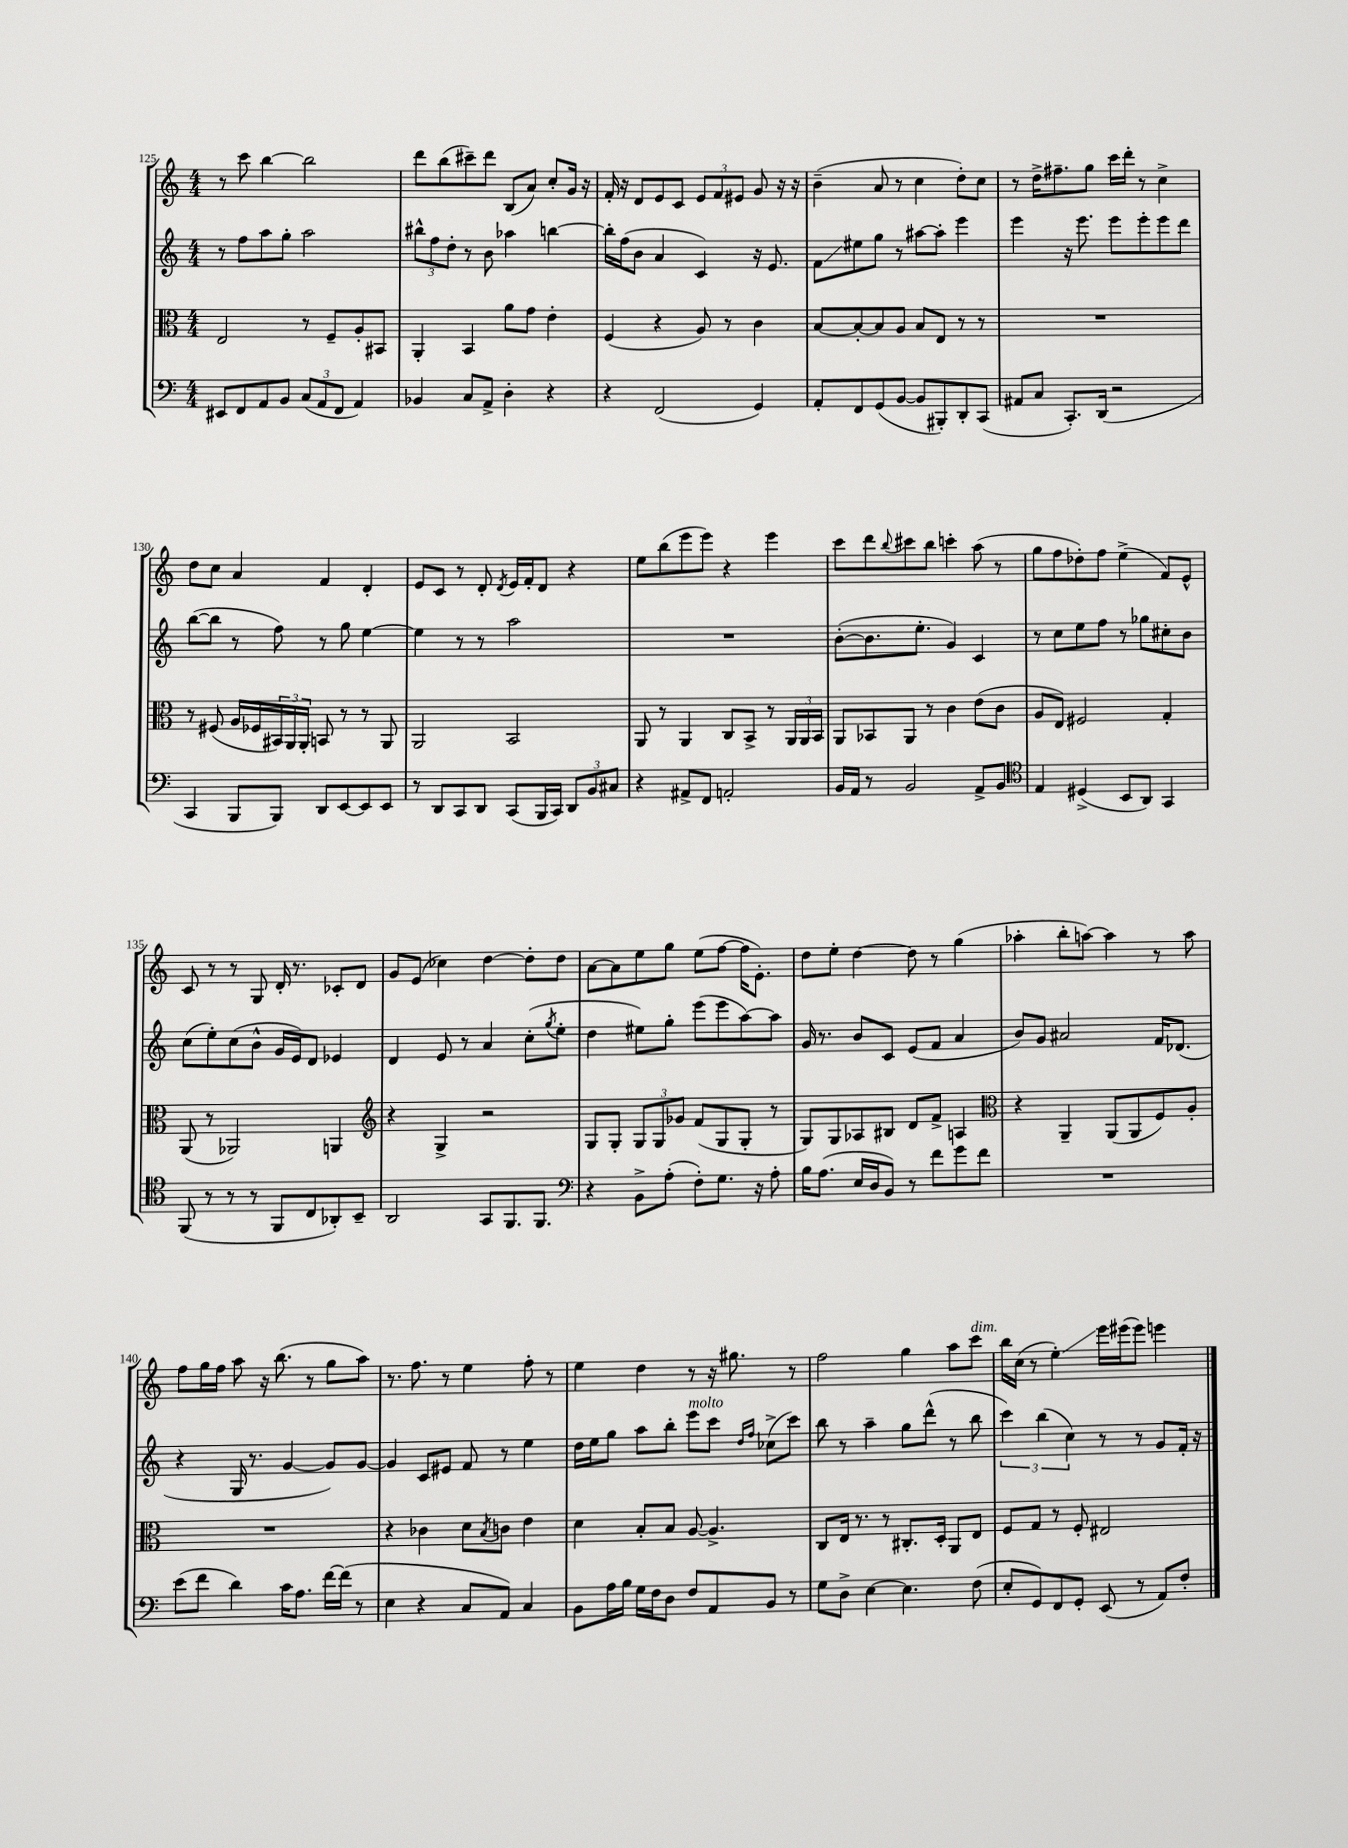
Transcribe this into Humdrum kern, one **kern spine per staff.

**kern	**kern	**kern	**kern
*staff4	*staff3	*staff2	*staff1
*clefF4	*clefC3	*clefG2	*clefG2
*k[]	*k[]	*k[]	*k[]
*M4/4	*M4/4	*M4/4	*M4/4
8EE#/L	2E/	8r	8r
8FF/	.	8ff\L	8ccc\
8AA/	.	8aa\	[4bb\
8BB/J	.	8gg'\J	.
(12C/L	8r	2aa\	2bb\]
12AA/	.	.	.
.	8F~/L	.	.
12FF/J	.	.	.
4AA/)	8A'/	.	.
.	8BB#/J	.	.
=	=	=	=
4BB-/	4AA'/	12bb#^^\L	8ddd\L
.	.	12ff\	.
.	.	.	(8bb\
.	.	12dd'\J	.
8C/L	4BB/	8r	8ccc#~\)
8AA^/J	.	8b\	8ddd\J
4D'\	8a\L	4aa-\	(8B/L
.	8g\J	.	8a/J)
4r	4e'\	[4bb\	8cc'/L
.	.	.	16g/Jk
.	.	.	16r
=	=	=	=
4r	(4F/	16bb'\]LL	16f'/
.	.	(16ff\J	16r
.	.	8b\J	8d/L
(2FF/	4r	4a/	8e/
.	.	.	8c/J
.	8A/)	4c/)	12e/L
.	.	.	12f/
.	8r	.	.
.	.	.	12e#/J
4GG/)	4c\	16r	8g/
.	.	8.e/	.
.	.	.	16r
.	.	.	16r
=	=	=	=
8AA'/L	[8B/L	8f\L	(4b~\
8FF/	8B'/_	8ee#\	.
(8GG/	8B/]	8gg\J	8a/
[8BB/J	8A/J	8r	8r
8BB/]L	8B/L	[8aa#\L	4cc\
8BBB#'/)	8E/J	8aa#'\]J	.
8DD'/	8r	4eee\	8dd'\L)
(8CC/J	8r	.	8cc\J
=	=	=	=
8AA#/L	1r	4eee\	8r
8C/J	.	.	16dd^\LK
.	.	.	8.ff#~\
8.CC'/L)	.	16r	.
.	.	8.eee\	.
.	.	.	8gg\J
(16DD/Jk	.	.	.
2r	.	8eee\L	16ccc\LL
.	.	.	16ddd'\JJ
.	.	8eee'\	8r
.	.	8eee\	4cc^\
.	.	8ddd\J	.
=	=	=	=
4CC/	8r	([8bb\L	8dd\L
.	(8F#/	8bb\]J	8cc\J
8BBB/L	16A/LL	8r	4a/
.	16F-/	.	.
8BBB/J)	24BB#/)	8ff\)	.
.	24AA/	.	.
.	24AA'/JJ	.	.
8DD/L	8BB/	8r	4f/
[8EE/	8r	8gg\	.
8EE/]	8r	[4ee\	4d'/
8EE/J	8AA/	.	.
=	=	=	=
8r	2AA/	4ee\]	8e/L
8DD/L	.	.	8c/J
8CC/	.	8r	8r
8DD/J	.	8r	8d'/
.	.	.	8qd/
(8CC/L	2BB/	2aa\	16e/LL
.	.	.	16f'/J
16BBB/L	.	.	8d/J
16CC/JJ)	.	.	.
12DD/L	.	.	4r
12BB/	.	.	.
12C#/J	.	.	.
=	=	=	=
4r	8AA/	1r	8ee\L
.	8r	.	(8bb\
8AA#^/L	4AA/	.	8eee\
8FF/J	.	.	8eee\J)
2AA'/	8C/L	.	4r
.	8BB^/J	.	.
.	8r	.	4eee\
.	24AA/LL	.	.
.	24AA/	.	.
.	24BB/JJ	.	.
=	=	=	=
16BB/LL	8AA/L	([8b'\L	8ccc\L
16AA/JJ	.	.	.
8r	8BB-/	8.b\]	8ddd\
.	.	.	8qqbb/
2BB/	8AA/J	.	8ccc#\
.	.	8.ee'\J	.
.	8r	.	8bb\J
.	4c\	4g/)	4ccc'\
8AA^/L	(8e\L	4c/	(8aa\
8BB/J	8c\J	.	8r
=	=	=	=
*clefC4	*	*	*
4E/	8A/L	8r	8gg\L
.	8E/J)	8cc\L	8ff\
(4D#^/	2F#/	8ee\	8dd-'\)
.	.	8ff\J	8ff\J
8BB/L	.	8r	(4ee^\
8AA/J)	.	8gg-\L	.
4GG/	4G'/	8cc#'\	8f/L)
.	.	8b\J	8e^^/J
=	=	=	=
(8FF/	(8AA/	(8cc\L	8c/
8r	8r	8ee'\)	8r
8r	2AA-/)	(8cc\	8r
8r	.	8b^^\J	8G/
8FF/L	.	16g/LL	16d'/
.	.	16e/J)	8.r
8C/	.	8d/J	.
8AA-'/)	4AA/	4e-/	8c-'/L
8BB~/J	.	.	8d/J
=	=	=	=
*	*clefG2	*	*
2AA/	4r	4d/	8g/L
.	.	.	(8e/J
.	4G^/	8e/	4cc-\)
.	.	8r	.
8GG/L	2r	4a/	[4dd\
8.FF/	.	.	.
.	.	(8cc'\L	8dd'\]L
8.FF/J	.	.	.
.	.	8qgg/	.
.	.	8ee'\J	8dd\J
=	=	=	=
*clefF4	*	*	*
4r	8G/L	4dd\	[8a\L
.	8G'/J	.	8a\]
8BB^\L	12G/L	8ee#\L)	8ee\
.	12G/	.	.
(8A'\J	.	8gg'\J	8gg\J
.	12g-/J	.	.
8F'\L)	(8f/L	(8eee\L	(8ee\L
8.G\J	8G/	8eee\	[8ff\J
.	8G'/J	[8aa\)	16ff\]LK
16r	.	.	8.e'\J)
8A'\	8r	8aa\]J	.
=	=	=	=
16B\LK	8G/L)	16g/	8dd\L
(8.A\J	.	8.r	.
.	8G/	.	8ee'\J
16E/LL	8A-/	8b/L	[4dd\
16D/J	.	.	.
8BB/J)	8B#/J	8c/J	.
8r	8d/L	(8e/L	8dd\]
8f\L	8f^/J	8f/J	8r
8g\	4A/	4a/	(4gg\
8f\J	.	.	.
=	=	=	=
*	*clefC3	*	*
1r	4r	8b/L)	4aa-'\
.	.	8g/J	.
.	4AA~/	2a#/	8bb'\L
.	.	.	[8aa\J)
.	(8AA/L	.	4aa\]
.	8AA/	.	.
.	8F/)	16f/LK	8r
.	.	(8.d-/J	.
.	8A'/J	.	8aa\
=	=	=	=
(8e\L	1r	4r	8ff\L
8f\J	.	.	16gg\L
.	.	.	16ff\JJ
4d\)	.	16G/	8aa\
.	.	8.r	.
.	.	.	16r
.	.	.	(8.bb\
16c\LK	.	[4g/	.
8.A\J	.	.	.
.	.	.	8r
[16f\LL	.	8g/]L)	8gg\L
(16f\]JJ	.	.	.
8r	.	[8g/J	8aa\J)
=	=	=	=
4E\	4r	4g/]	8.r
.	.	.	8.ff\
4r	4c-\	8c/L	.
.	.	8e#/J	8r
8C/L	8d\L	8f/	4ee\
.	8qB/	.	.
8AA/J)	8c\J	8r	.
4C/	4e\	4ee\	8ff'\
.	.	.	8r
=	=	=	=
8BB\L	4d\	16dd\LL	4ee\
.	.	16ee\J	.
16A\L	.	8gg\J	.
16B\JJ	.	.	.
16G\LL	8B'/L	8aa\L	4dd\
16F\J	.	.	.
8D\J	8B/J	8bb'\J	.
8F/L	[8A/	8eee\L	8r
8AA/	4.A^/]	8ccc\J	16r
.	.	.	8.gg#\
.	.	16qqdd/LL	.
.	.	16qqff/JJ	.
8BB/J	.	(8cc-^\L	.
8r	.	8ccc\J)	8r
=	=	=	=
8G\L	8C/L	8bb\	2ff\
8D^\J	16E/Jk	8r	.
.	8.r	.	.
[4E\	.	4aa~\	.
.	8r	.	.
4.E\]	8.C#'/L	8gg\L	4gg\
.	.	(8ddd^^\J	.
.	16D'/Jk	.	.
.	8AA/L	8r	8aa\L
(8F\	8E/J	8bb\	8ccc\J
=	=	=	=
8E'/L	8F/L	6ccc\)	16bb\LL
.	.	.	(16cc\JJ
8GG/)	8G/J	.	8r
.	.	(6bb\	.
8FF/	8r	.	4ee'\)
.	.	6cc\)	.
8GG'/J	8F'/	.	.
(8EE/	2E#/	8r	16eee\LL
.	.	.	(16eee#\J
8r	.	8r	8eee#\J)
8AA/L)	.	8g/L	4eee\
8F'/J	.	16f'/Jk	.
.	.	16r	.
==	==	==	==
*-	*-	*-	*-
